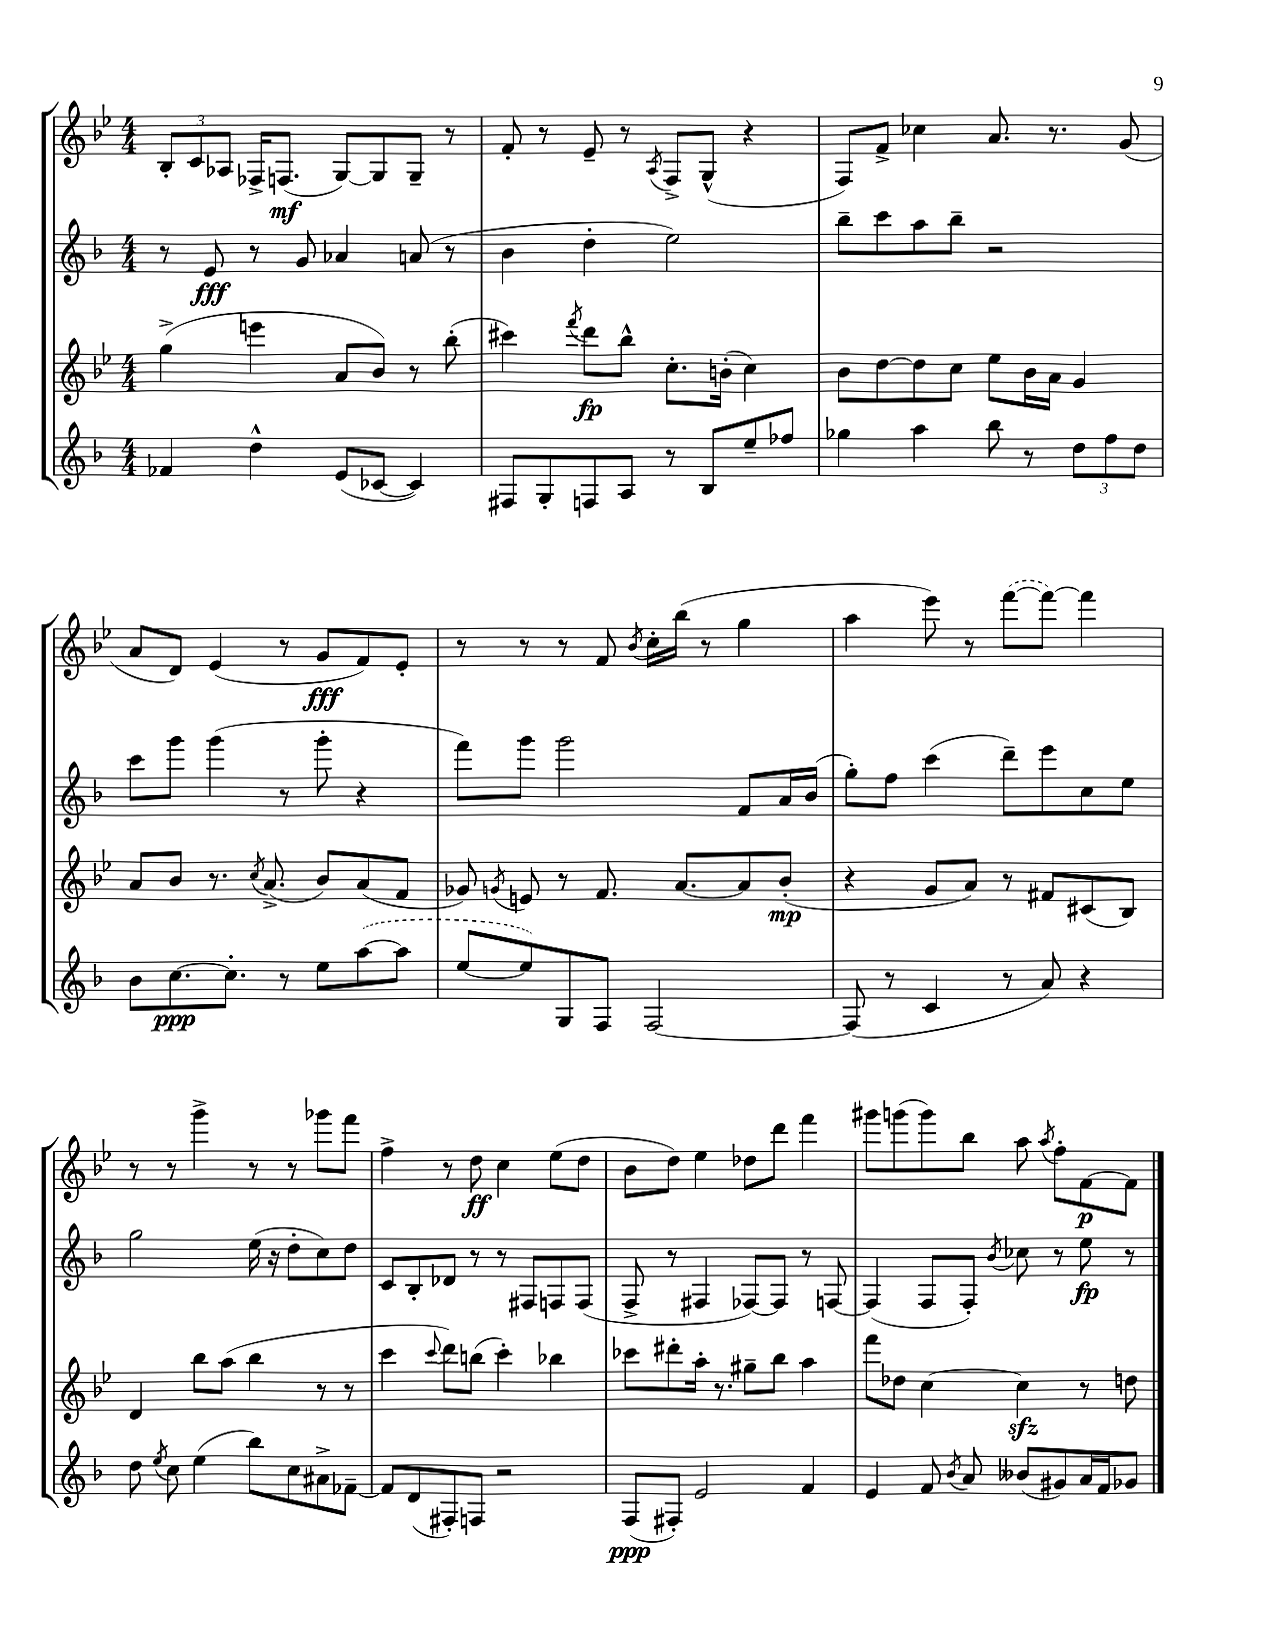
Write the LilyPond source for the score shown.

<<
\new StaffGroup <<
\new Staff = "s0" {
    \clef treble \key bes \major \numericTimeSignature \time 4/4
    \autoBeamOff \tuplet 3/2 { bes8[-. c'8 aes8] } fes16[-> f8.]\mf( g8[~) g8 g8]-- r8 |
    f'8-. r8 ees'8-- r8 \acciaccatura { a8 } f8[-> g8]-^( r4 |
    f8[) f'8]-> ces''4 a'8. r8. g'8( |
    a'8[ d'8]) ees'4( r8 g'8[\fff f'8) ees'8]-. |
    r8 r8 r8 f'8 \acciaccatura { bes'8 } c''16[-. bes''16]( r8 g''4 |
    a''4 ees'''8) r8 \once \slurDashed f'''8[~( f'''8]~) f'''4 |
    r8 r8 g'''4-> r8 r8 ges'''8[ f'''8] |
    f''4-> r8 d''8\ff c''4 ees''8[( d''8] |
    bes'8[ d''8]) ees''4 des''8[ d'''8] f'''4 |
    gis'''8[ g'''8( g'''8) bes''8] a''8 \acciaccatura { a''8 } f''8[-. f'8~\p f'8] \bar "|." |
}
\new Staff = "s1" {
    \clef treble \key f \major \numericTimeSignature \time 4/4
    \autoBeamOff r8 e'8\fff r8 g'8 aes'4 a'8( r8 |
    bes'4 d''4-. e''2) |
    bes''8[-- c'''8 a''8 bes''8]-- r2 |
    c'''8[ g'''8] g'''4( r8 g'''8-. r4 |
    f'''8[) g'''8] g'''2 f'8[ a'16 bes'16]( |
    g''8[-.) f''8] c'''4( d'''8[--) e'''8 c''8 e''8] |
    g''2 e''16( r16 d''8[-. c''8) d''8] |
    c'8[ bes8-. des'8] r8 r8 fis8[ f8 f8]( |
    f8-> r8 fis4 fes8[~) fes8] r8 f8~ |
    f4( f8[ f8]-.) \acciaccatura { bes'8 } ces''8 r8 e''8\fp r8 \bar "|." |
}
\new Staff = "s2" {
    \clef treble \key bes \major \numericTimeSignature \time 4/4
    \autoBeamOff g''4->( e'''4 a'8[ bes'8]) r8 bes''8-.( |
    cis'''4) \acciaccatura { f'''8 } d'''8[\fp bes''8]-^ c''8.[-. b'16]-.( c''4) |
    bes'8[ d''8~ d''8 c''8] ees''8[ bes'16 a'16] g'4 |
    a'8[ bes'8] r8. \acciaccatura { c''8 } a'8.->( bes'8[) a'8( f'8] |
    ges'8) \acciaccatura { g'8 } e'8 r8 f'8. a'8.[~ a'8 bes'8]-.\mp( |
    r4 g'8[ a'8]) r8 fis'8[ cis'8( bes8]) |
    d'4 bes''8[ a''8]( bes''4 r8 r8 |
    c'''4 \appoggiatura { c'''8 } d'''8[) b''8]( c'''4-.) bes''4 |
    ces'''8[ dis'''8-. a''16]-. r8. gis''8[-- bes''8] a''4 |
    f'''8[ des''8] c''4~ c''4\sfz r8 d''8 \bar "|." |
}
\new Staff = "s3" {
    \clef treble \key f \major \numericTimeSignature \time 4/4
    \autoBeamOff fes'4 d''4-^ e'8[( ces'8]~ ces'4) |
    fis8[ g8-. f8 a8] r8 bes8[ e''8-- fes''8] |
    ges''4 a''4 bes''8 r8 \tuplet 3/2 { d''8[ f''8 d''8] } |
    bes'8[ c''8.~\ppp c''8.]-. r8 e''8[ \once \slurDashed a''8~( a''8] |
    e''8[~ e''8) g8 f8] f2~ |
    f8( r8 c'4 r8 a'8) r4 |
    d''8 \acciaccatura { e''8 } c''8 e''4( bes''8[) c''8 ais'8-> fes'8]~-- |
    fes'8[ d'8( fis8-.) f8] r2 |
    f8[\ppp( fis8]-.) e'2 f'4 |
    e'4 f'8 \acciaccatura { bes'8 } a'8 beses'8[( gis'8) a'16 f'16 ges'8] \bar "|." |
}
>>
>>
\layout { \context { \Score \remove "Bar_number_engraver" } }
